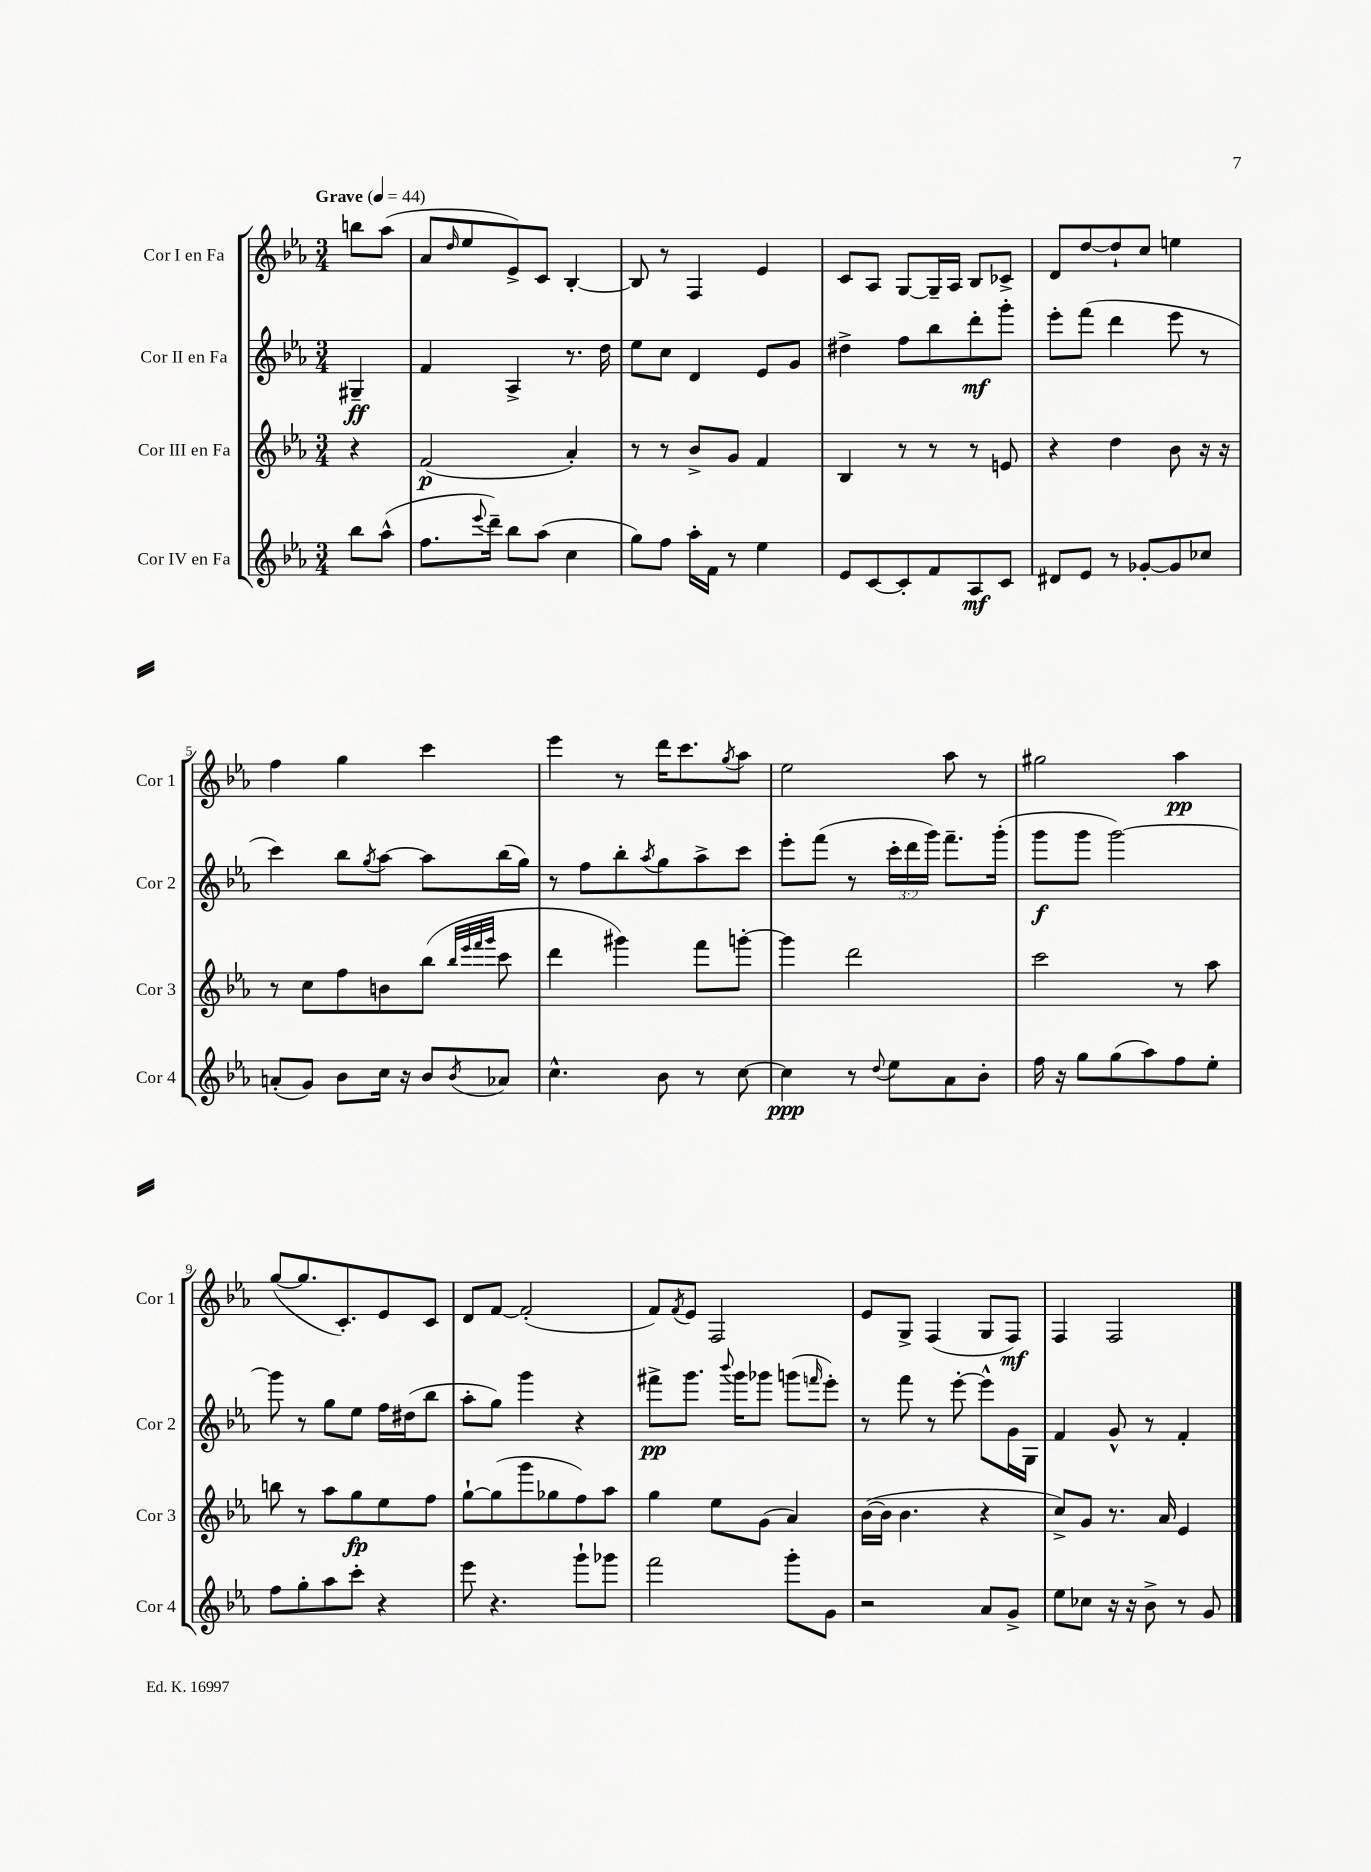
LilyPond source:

<<
\new StaffGroup <<
\new Staff = "s0" \with { instrumentName = "Cor I en Fa" shortInstrumentName = "Cor 1" } {
    \clef treble \key ees \major \numericTimeSignature \time 3/4 \partial 4 \tempo "Grave" 4 = 44
    b''8 aes''8( |
    aes'8 \grace { d''16 } ees''8 ees'8->) c'8 bes4~-. |
    bes8 r8 f4 ees'4 |
    c'8 aes8 g8~ g16-- aes16 bes8 ces'8-> |
    d'8 d''8~ d''8-! c''8 e''4 |
    f''4 g''4 c'''4 |
    ees'''4 r8 d'''16 c'''8. \acciaccatura { g''8 } aes''8 |
    ees''2 aes''8 r8 |
    gis''2 aes''4\pp |
    g''8~( g''8. c'8.-.) ees'8 c'8 |
    d'8 f'8~ f'2-.( |
    f'8) \acciaccatura { f'8 } ees'8 f2 |
    ees'8 g8-> f4( g8 f8\mf) |
    f4 f2 \bar "|." |
}
\new Staff = "s1" \with { instrumentName = "Cor II en Fa" shortInstrumentName = "Cor 2" } {
    \clef treble \key ees \major \numericTimeSignature \time 3/4 \override Staff.TupletNumber.text = #tuplet-number::calc-fraction-text \partial 4
    gis4--\ff |
    f'4 aes4-> r8. d''16 |
    ees''8 c''8 d'4 ees'8 g'8 |
    dis''4-> f''8 bes''8 d'''8-.\mf g'''8-. |
    ees'''8-. f'''8( d'''4 ees'''8 r8 |
    c'''4) bes''8 \acciaccatura { g''8 } aes''8~ aes''8 bes''16( g''16) |
    r8 f''8 bes''8-. \acciaccatura { aes''8 } g''8 aes''8-> c'''8 |
    ees'''8-. f'''8( r8 \tuplet 3/2 { c'''16-. d'''16 g'''16) } f'''8.-- g'''16-.( |
    g'''8\f g'''8 g'''2~) |
    g'''8 r8 g''8 ees''8 f''16 dis''16( bes''8 |
    aes''8-. g''8) g'''4 r4 |
    fis'''8->\pp g'''8. \appoggiatura { bes'''8 } g'''16 ges'''8 g'''8( \grace { f'''16 } ees'''8-.) |
    r8 f'''8 r8 ees'''8~-. ees'''8-^ g'16 g16 |
    f'4 g'8-^ r8 f'4-. \bar "|." |
}
\new Staff = "s2" \with { instrumentName = "Cor III en Fa" shortInstrumentName = "Cor 3" } {
    \clef treble \key ees \major \numericTimeSignature \time 3/4 \partial 4
    r4 |
    f'2\p( aes'4-.) |
    r8 r8 bes'8-> g'8 f'4 |
    bes4 r8 r8 r8 e'8 |
    r4 d''4 bes'8 r16 r16 |
    r8 c''8 f''8 b'8 bes''8( \grace { bes''32 ees'''32 f'''32 g'''32 } c'''8 |
    d'''4 gis'''4) f'''8 g'''8~-. |
    g'''4 d'''2 |
    c'''2 r8 aes''8 |
    b''8 r8 aes''8 g''8\fp ees''8 f''8 |
    g''8~-! g''8( g'''8 ges''8 f''8) aes''8 |
    g''4 ees''8 g'8( aes'4) |
    bes'16~( bes'16 bes'4. r4 |
    c''8->) g'8 r8. aes'16 ees'4 \bar "|." |
}
\new Staff = "s3" \with { instrumentName = "Cor IV en Fa" shortInstrumentName = "Cor 4" } {
    \clef treble \key ees \major \numericTimeSignature \time 3/4 \partial 4
    bes''8 aes''8-^( |
    f''8. \appoggiatura { ees'''8 } d'''16--) bes''8 aes''8( c''4 |
    g''8) f''8 aes''16-. f'16 r8 ees''4 |
    ees'8 c'8~ c'8-. f'8 aes8\mf c'8 |
    dis'8 ees'8 r8 ges'8~-. ges'8 ces''8 |
    a'8-.( g'8) bes'8 c''16 r16 bes'8 \acciaccatura { bes'8 } aes'8 |
    c''4.-^ bes'8 r8 c''8~ |
    c''4\ppp r8 \appoggiatura { d''8 } ees''8 aes'8 bes'8-. |
    f''16 r16 g''8 g''8( aes''8) f''8 ees''8-. |
    f''8 g''8-. aes''8 c'''8-. r4 |
    ees'''8 r4. g'''8-! ges'''8 |
    f'''2 g'''8-. g'8 |
    r2 aes'8 g'8-> |
    ees''8 ces''8 r16 r16 bes'8-> r8 g'8 \bar "|." |
}
>>
>>
